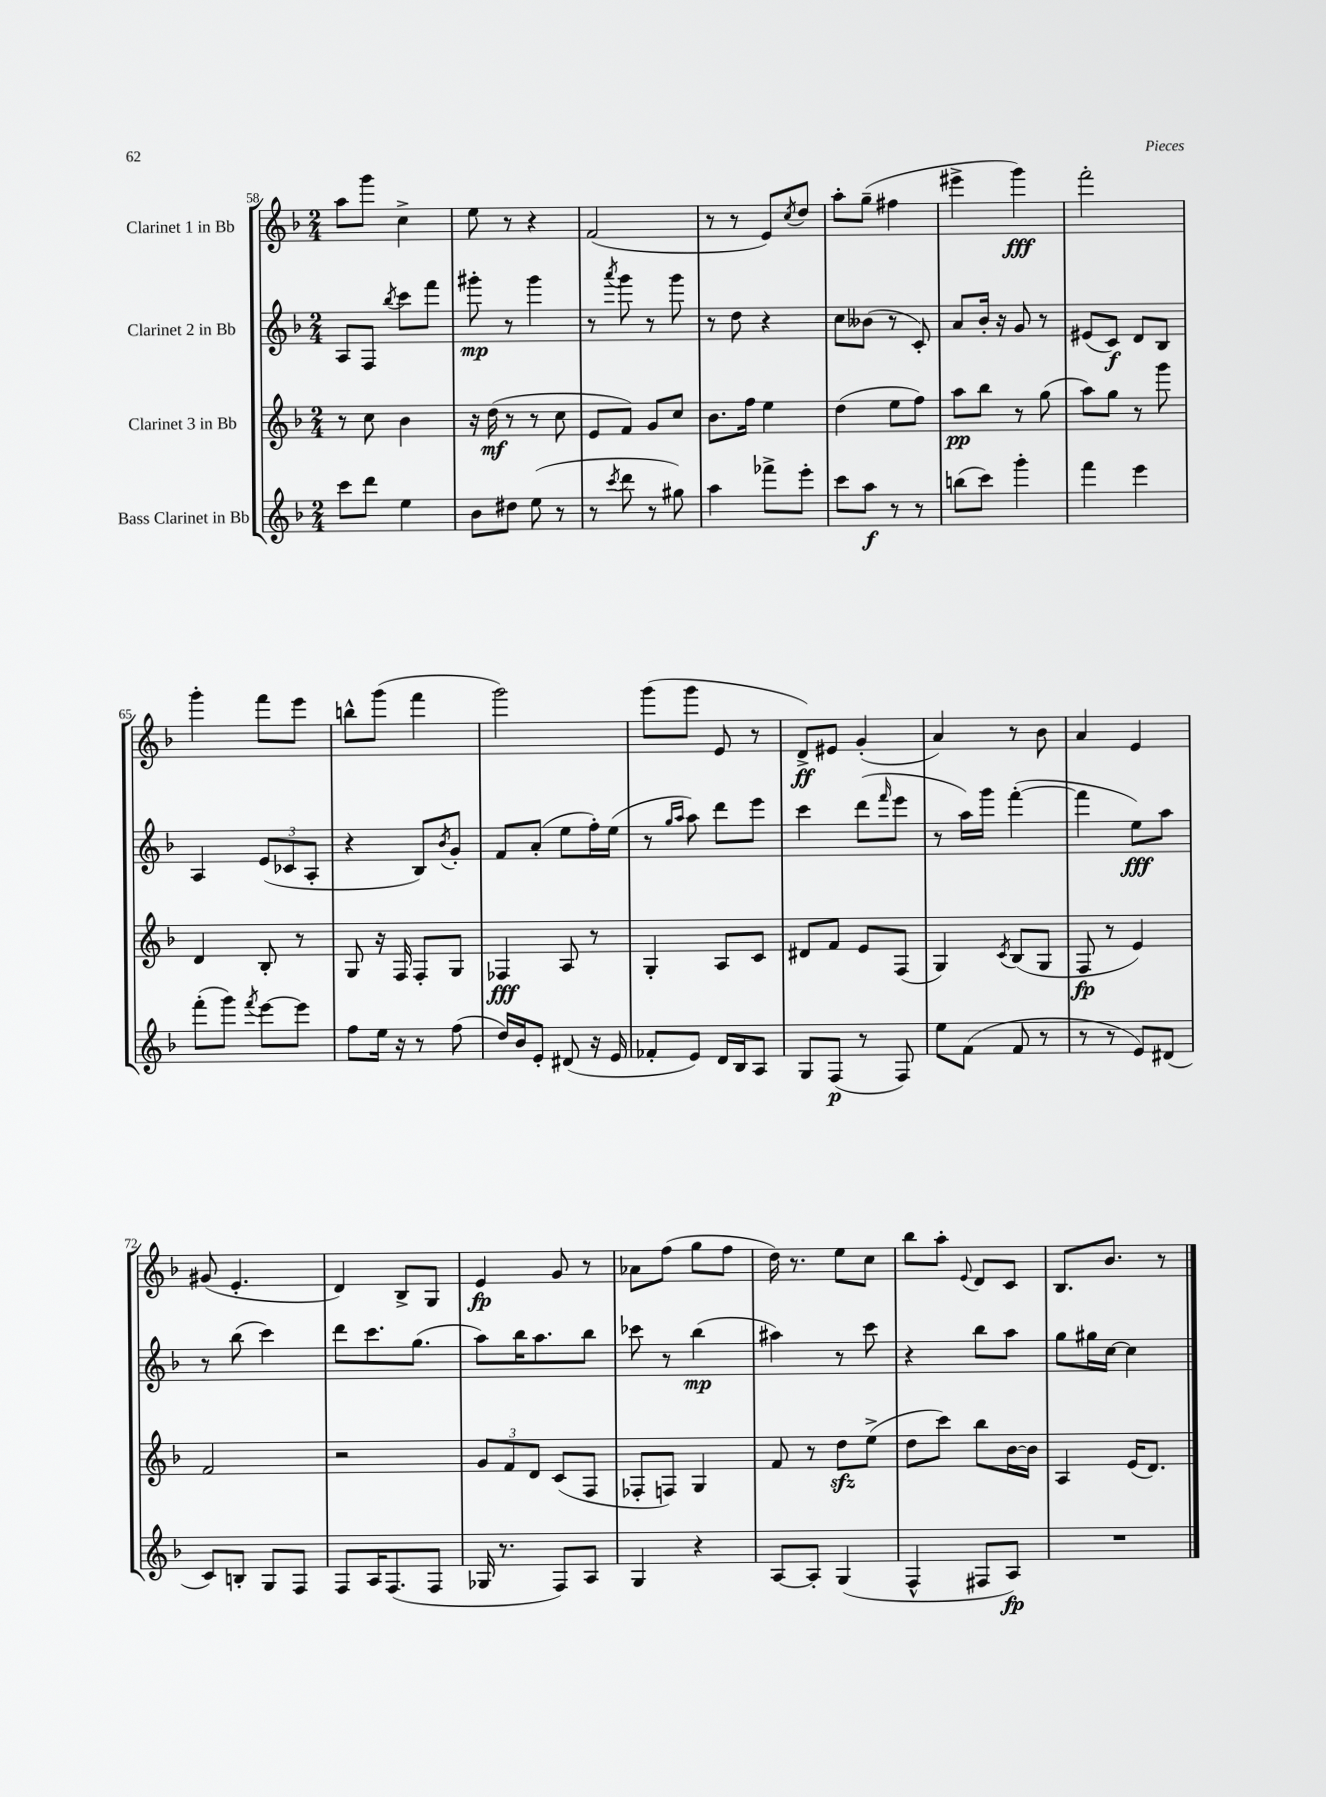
<<
\new StaffGroup <<
\new Staff = "s0" \with { instrumentName = "Clarinet 1 in Bb" } {
    \clef treble \key f \major \numericTimeSignature \time 2/4
    a''8 g'''8 c''4-> |
    e''8 r8 r4 |
    f'2( |
    r8 r8 e'8) \acciaccatura { c''8 } d''8 |
    a''8-. g''8--( fis''4 |
    eis'''4-> g'''4\fff) |
    f'''2-. |
    g'''4-. f'''8 e'''8 |
    b''8-^ g'''8( f'''4 |
    g'''2) |
    g'''8( g'''8 e'8 r8 |
    d'8->\ff) eis'8 g'4-.( |
    a'4) r8 bes'8 |
    a'4 e'4 |
    gis'8( e'4.-. |
    d'4) bes8-> g8 |
    e'4\fp g'8 r8 |
    aes'8 f''8( g''8 f''8 |
    d''16) r8. e''8 c''8 |
    bes''8 a''8-. \appoggiatura { e'8 } d'8 c'8 |
    bes8. bes'8. r8 \bar "|." |
}
\new Staff = "s1" \with { instrumentName = "Clarinet 2 in Bb" } {
    \clef treble \key f \major \numericTimeSignature \time 2/4
    a8 f8 \acciaccatura { bes''8 } c'''8 f'''8 |
    gis'''8-.\mp r8 gis'''4 |
    r8 \acciaccatura { a'''8 } g'''8 r8 g'''8 |
    r8 d''8 r4 |
    c''8 beses'8( r8 c'8-.) |
    a'8 bes'16-. r16 g'8 r8 |
    eis'8( c'8\f) d'8 bes8 |
    a4 \tuplet 3/2 { e'8( ces'8 a8-. } |
    r4 bes8) \acciaccatura { bes'8 } g'8-. |
    f'8 a'8-.( e''8 f''16-.) e''16( |
    r8 \grace { g''16 a''16 } a''8) d'''8 e'''8 |
    c'''4 d'''8( \grace { f'''16 } e'''8 |
    r8 a''16) g'''16 f'''4~-.( |
    f'''4 e''8\fff) a''8 |
    r8 bes''8( c'''4) |
    d'''8 c'''8. g''8.( |
    a''8) bes''16 a''8. bes''8 |
    ces'''8 r8 bes''4\mp( |
    ais''4) r8 c'''8 |
    r4 bes''8 a''8 |
    g''8 gis''16 c''16~ c''4 \bar "|." |
}
\new Staff = "s2" \with { instrumentName = "Clarinet 3 in Bb" } {
    \clef treble \key f \major \numericTimeSignature \time 2/4
    r8 c''8 bes'4 |
    r16 d''16\mf( r8 r8 c''8 |
    e'8 f'8) g'8 c''8 |
    bes'8. f''16 e''4 |
    d''4( e''8 f''8) |
    a''8\pp bes''8 r8 g''8( |
    a''8) g''8 r8 g'''8 |
    d'4 bes8-. r8 |
    g8 r16 f16 f8-. g8 |
    fes4\fff a8 r8 |
    g4-. a8 c'8 |
    dis'8 f'8 e'8 f8( |
    g4) \acciaccatura { c'8 } bes8( g8 |
    f8\fp r8 e'4) |
    f'2 |
    r2 |
    \tuplet 3/2 { g'8 f'8 d'8 } c'8( f8 |
    fes8-. f8) g4 |
    f'8 r8 d''8\sfz e''8->( |
    d''8 c'''8) bes''8 bes'16~ bes'16 |
    a4 e'16( d'8.) \bar "|." |
}
\new Staff = "s3" \with { instrumentName = "Bass Clarinet in Bb" } {
    \clef treble \key f \major \numericTimeSignature \time 2/4
    c'''8 d'''8 e''4 |
    bes'8 dis''8 e''8( r8 |
    r8 \acciaccatura { c'''8 } d'''8 r8 gis''8) |
    a''4 fes'''8-> e'''8-. |
    c'''8 a''8\f r8 r8 |
    b''8( c'''8) g'''4-. |
    f'''4 e'''4 |
    f'''8-.( g'''8) \acciaccatura { f'''8 } e'''8~ e'''8 |
    f''8 e''16 r16 r8 f''8( |
    d''16) bes'16 e'8-. dis'8( r16 e'16 |
    fes'8-. e'8) d'16 bes16 a8 |
    g8 f8\p( r8 f8) |
    e''8 f'8( f'8 r8 |
    r8 r8 e'8) dis'8( |
    c'8) b8-. g8 f8 |
    f8 a16 f8.( f8 |
    ges16 r8. f8) a8 |
    g4 r4 |
    a8~ a8-. g4( |
    f4-^ fis8 a8\fp) |
    R2 \bar "|." |
}
>>
>>
\layout { \context { \Score currentBarNumber = #58 } }
